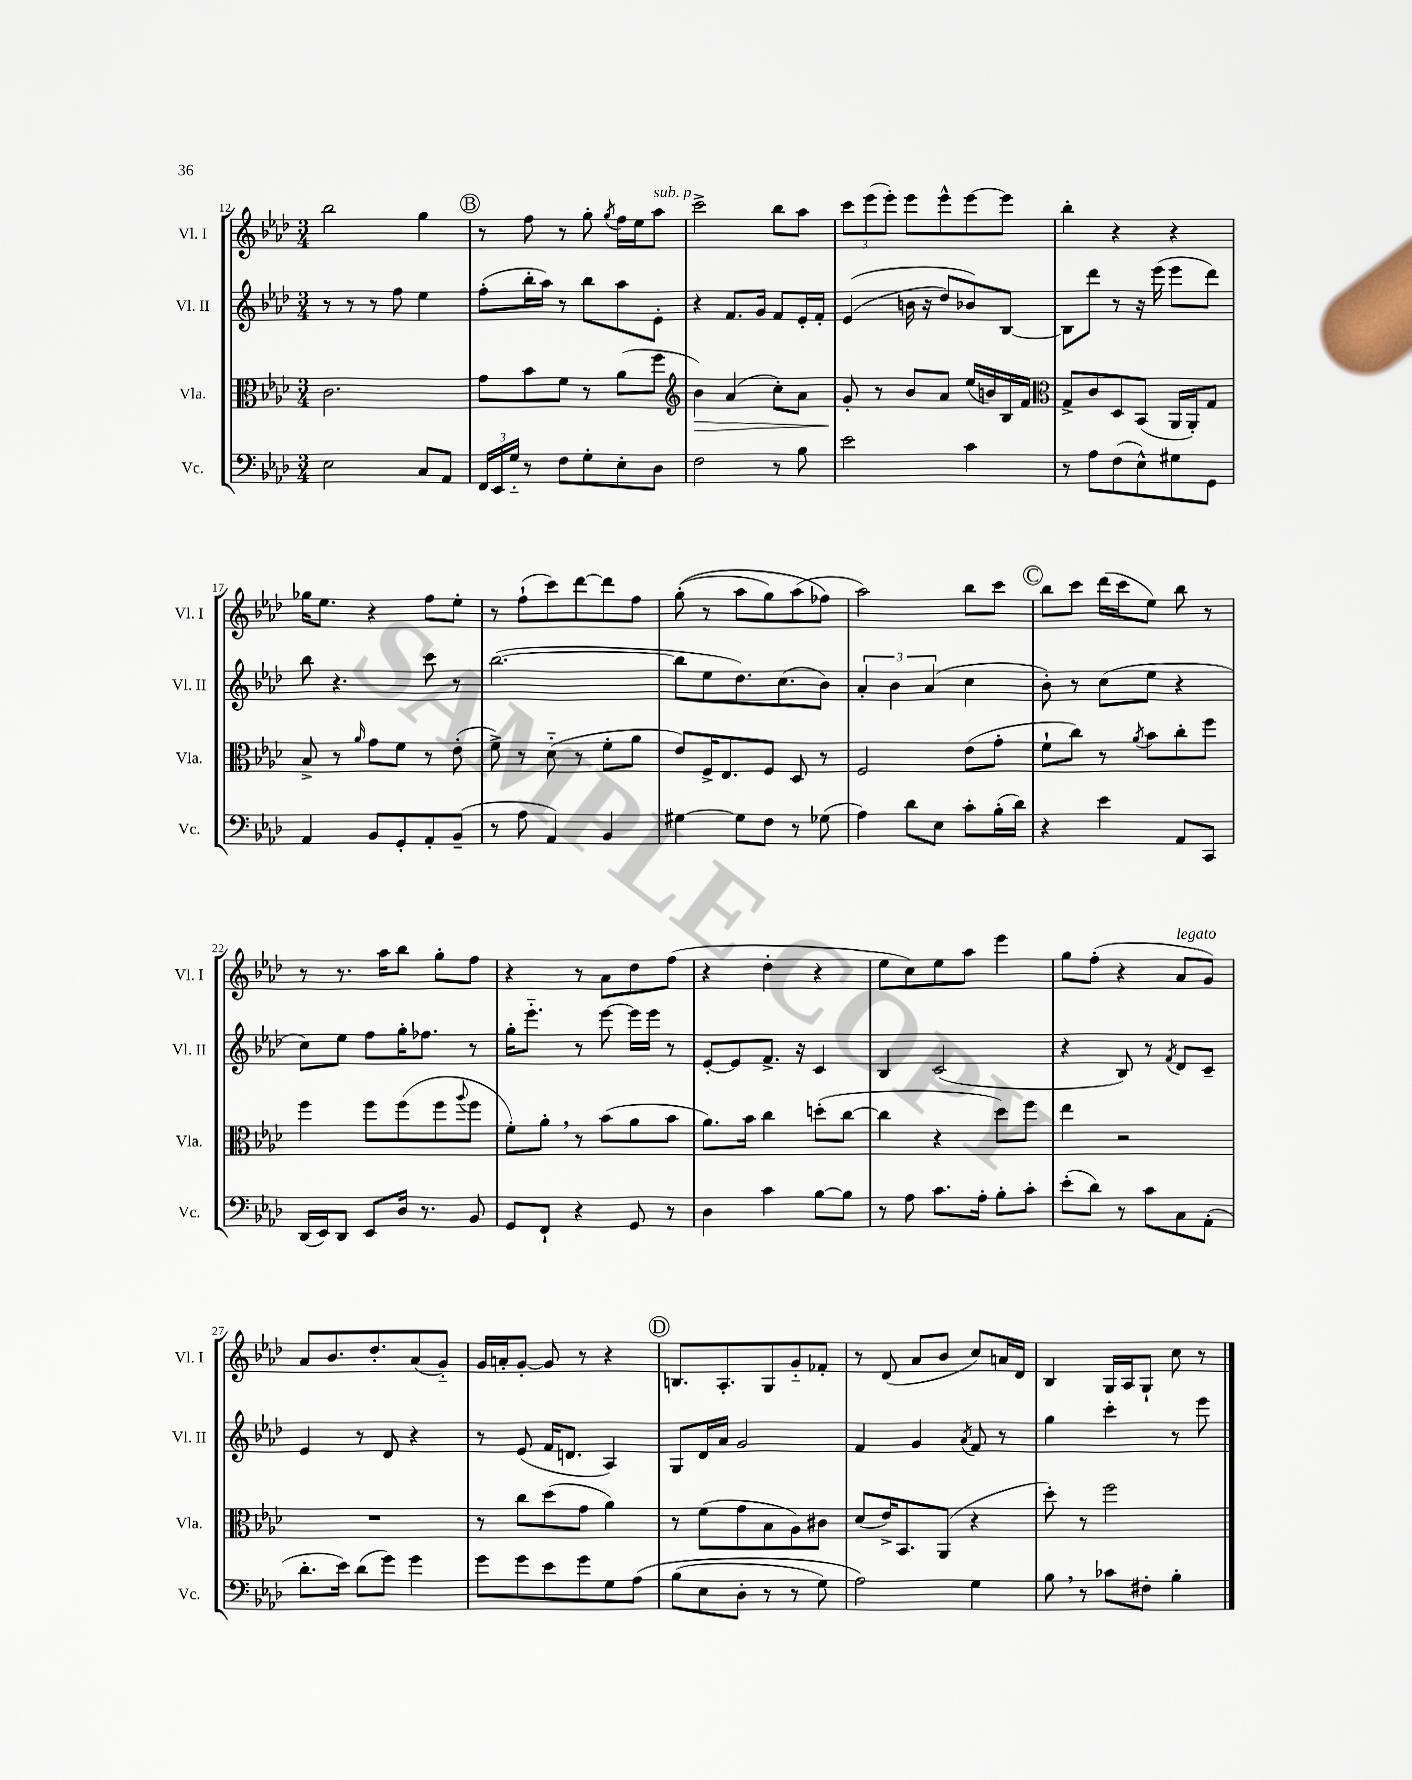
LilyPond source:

<<
\new StaffGroup <<
\new Staff = "s0" \with { instrumentName = "Vl. I" shortInstrumentName = "Vl. I" } {
    \clef treble \key aes \major \numericTimeSignature \time 3/4
    bes''2 g''4 |
    \mark \markup { \circle "B" } r8 f''8 r8 g''8-. \acciaccatura { g''8 } f''16 ees''16 aes''8^\markup { \italic "sub. p" } |
    c'''2-> bes''8 aes''8 |
    \tuplet 3/2 { c'''8 ees'''8( ees'''8-.) } ees'''8 ees'''8-^ ees'''8~ ees'''8 |
    bes''4-. r4 r4 |
    ges''16 ees''8. r4 f''8 ees''8-. |
    r8 f''8-!( c'''8) des'''8~ des'''8 f''8 |
    g''8-.(\( r8 aes''8 g''8) aes''8( fes''8\) |
    aes''2) bes''8 c'''8 |
    \mark \markup { \circle "C" } bes''8 c'''8 des'''16( c'''16 ees''8) bes''8 r8 |
    r8 r8. aes''16 bes''8 g''8-. f''8 |
    r4 r8 aes'8 des''8 f''8( |
    r4 des''4-. r4 |
    ees''8 c''8) ees''8 aes''8 ees'''4 |
    g''8 f''8-.( r4 aes'8^\markup { \italic "legato" } g'8) |
    aes'8 bes'8. des''8.-. aes'8( g'8-_) |
    g'16 a'16-. g'8~-. g'8 r8 r4 |
    \mark \markup { \circle "D" } b8. aes8.-. g8 g'8-_ fes'8-. |
    r8 des'8( aes'8 bes'8 c''8) a'16 des'16 |
    bes4 g16 aes16 g8-! c''8 r8 \bar "|." |
}
\new Staff = "s1" \with { instrumentName = "Vl. II" shortInstrumentName = "Vl. II" } {
    \clef treble \key aes \major \numericTimeSignature \time 3/4
    r8 r8 r8 f''8 ees''4 |
    \mark \markup { \circle "B" } f''8-.( bes''16-. aes''16) r8 bes''8 aes''8 ees'8-. |
    r4 f'8. g'16 f'8 ees'16-. f'16-. |
    ees'4(\( b'16 r16 des''8) bes'8\) bes8~ |
    bes8 des'''8 r8 r16 ees'''16( ees'''8 des'''8) |
    bes''8 r4. c'''8 r8 |
    bes''2.~( |
    bes''8 ees''8 des''8.) c''8.( bes'8) |
    \tuplet 3/2 { aes'4-. bes'4 aes'4( } c''4 |
    \mark \markup { \circle "C" } bes'8-.) r8 c''8( ees''8 r4 |
    c''8) ees''8 f''8 g''16-. fes''8. r8 |
    g''16-. ees'''8.-_ r8 ees'''8~ ees'''16 ees'''16 r8 |
    ees'8~-. ees'8 f'8.-> r16 c'4 |
    bes4 c'2( |
    r4 bes8) r8 \acciaccatura { f'8 } des'8 c'8-- |
    ees'4 r8 des'8 r4 |
    r8 ees'8( f'16 d'8. aes4) |
    \mark \markup { \circle "D" } g8 des'16 aes'16 g'2 |
    f'4 g'4 \acciaccatura { aes'8 } f'8 r8 |
    g''4 c'''4-. r8 ees'''8 \bar "|." |
}
\new Staff = "s2" \with { instrumentName = "Vla." shortInstrumentName = "Vla." } {
    \clef alto \key aes \major \numericTimeSignature \time 3/4
    c'2. |
    \mark \markup { \circle "B" } g'8 bes'8 f'8 r8 aes'8( f''8 |
    \clef treble bes'4\>) aes'4( c''8-.) aes'8 |
    g'8-.\! r8 bes'8 aes'8 ees''16( b'16) bes16 f'16 |
    \clef alto g8-> c'8 des8 bes,8( aes,16 aes,16-.) g8 |
    bes8-> r8 \grace { aes'16 } g'8 f'8 r8 ees'8-.( |
    f'8->) r8 des'8-_( r8 f'8-. aes'8 |
    ees'8) f16-> ees8. f8 des8 r8 |
    f2 ees'8( g'8-. |
    \mark \markup { \circle "C" } f'8-! c''8) r8 \acciaccatura { aes'8 } bes'8 c''8-. f''8 |
    f''4 f''8 f''8( f''8 \appoggiatura { aes''8 } f''8 |
    f'8-.) aes'8-. \breathe r8 bes'8( aes'8 bes'8 |
    aes'8.) bes'16 c''4 d''8-.( c''8~ |
    c''4 r4 des''8) f''8 |
    ees''4 r2 |
    R2. |
    r8 c''8 des''8( g'8 aes'4) |
    \mark \markup { \circle "D" } r8 f'8( g'8 bes8 aes8) cis'8 |
    des'8( ees'16->) bes,8. aes,8( r4 |
    des''8-.) r8 f''2 \bar "|." |
}
\new Staff = "s3" \with { instrumentName = "Vc." shortInstrumentName = "Vc." } {
    \clef bass \key aes \major \numericTimeSignature \time 3/4
    ees2 c8 aes,8 |
    \mark \markup { \circle "B" } \tuplet 3/2 { f,16 ees,16 g16-_ } r8 f8 g8-. ees8-. des8 |
    f2 r8 bes8 |
    ees'2 c'4 |
    r8 aes8 f8( ees8-^) gis8 g,8 |
    aes,4 bes,8 g,8-. aes,8-. bes,8--( |
    r8 aes8 aes,4) bes,4 |
    gis4~ gis8 f8 r8 ges8( |
    aes4) des'8 ees8 c'8-. bes16-.( des'16) |
    \mark \markup { \circle "C" } r4 ees'4 aes,8 c,8 |
    des,16( ees,16) des,8 ees,8 des16 r8. bes,8 |
    g,8 f,8-! r4 g,8 r8 |
    des4 c'4 bes8~ bes8 |
    r8 aes8 c'8. aes16-. bes8-. c'8-. |
    ees'8-.( des'8) r8 c'8 c8 aes,8-.( |
    des'8.-. ees'16) des'8( g'8) g'4 |
    g'8 g'8 ees'8 g'8 g8 aes8\( |
    \mark \markup { \circle "D" } bes8( ees8 des8-. r8 r8 g8) |
    aes2\) g4 |
    bes8 \breathe r8 ces'8 fis8-. bes4-. \bar "|." |
}
>>
>>
\layout { \context { \Score currentBarNumber = #12 } }
